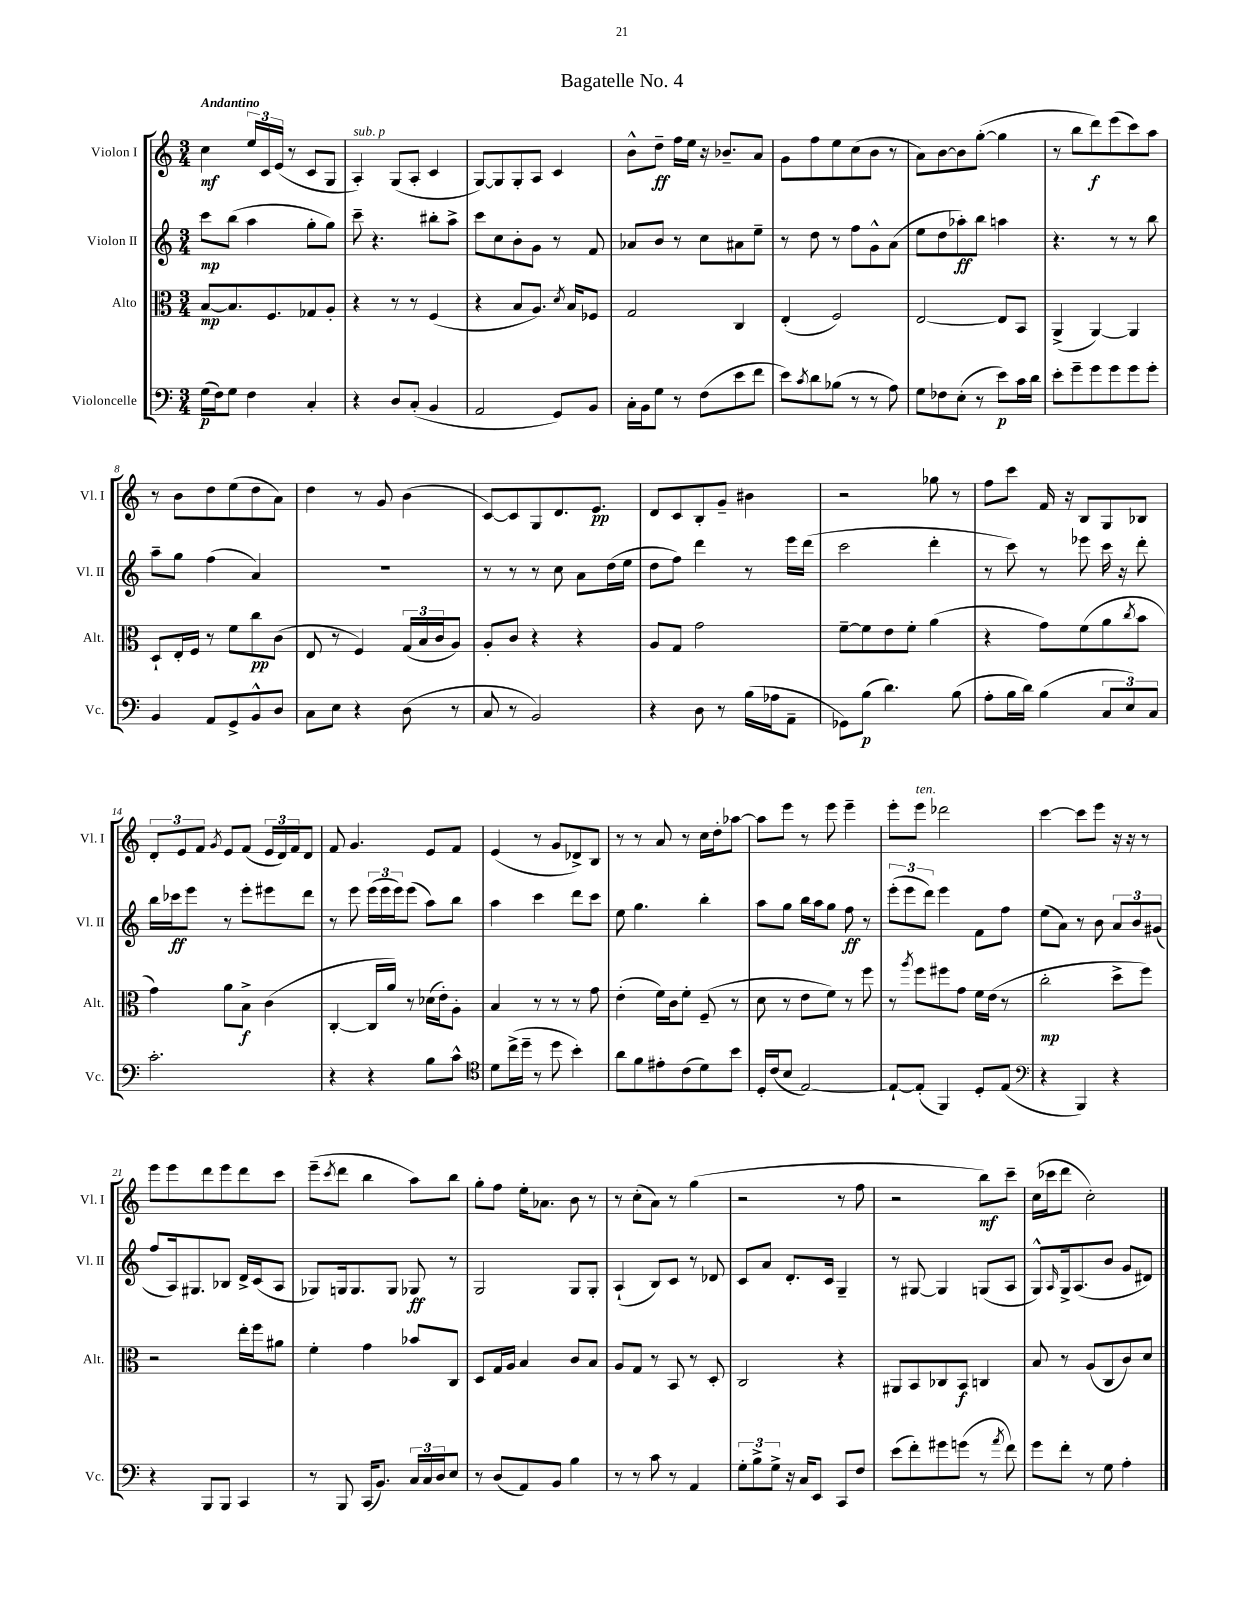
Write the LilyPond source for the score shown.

\header { title = "Bagatelle No. 4" }
<<
\new StaffGroup <<
\new Staff = "s0" \with { instrumentName = "Violon I" shortInstrumentName = "Vl. I" } {
    \clef treble \key c \major \numericTimeSignature \time 3/4 \tempo "Andantino"
    c''4\mf \tuplet 3/2 { e''16 c'16 e'16( } r8 c'8 g8 |
    a4-.^\markup { \italic "sub. p" }) g8( a8-. c'4 |
    g8~) g8 g8-. a8 c'4 |
    b'8-^ d''8--\ff f''16 e''16 r16 bes'8.-- a'8 |
    g'8 f''8 e''8 c''8( b'8 r8 |
    a'8) b'8~ b'8 g''8~-.( g''4 |
    r8 b''8 d'''8\f) e'''8( c'''8) a''8 |
    r8 b'8 d''8 e''8( d''8 a'8) |
    d''4 r8 g'8 b'4( |
    c'8~) c'8 g8 d'8. e'8.\pp |
    d'8 c'8 b8-. g'8-- bis'4 |
    r2 ges''8 r8 |
    f''8 c'''8 f'16 r16 b8 g8 bes8 |
    \tuplet 3/2 { d'8-. e'8 f'8 } \acciaccatura { g'8 } e'8 f'8( \tuplet 3/2 { e'16 d'16) f'16 } d'8 |
    f'8 g'4. e'8 f'8 |
    e'4( r8 g'8 des'8->) b8 |
    r8 r8 a'8 r8 c''16 d''16-. aes''8~ |
    aes''8 e'''8 r8 e'''8 e'''4-- |
    e'''8-. e'''8^\markup { \italic "ten." } des'''2 |
    c'''4~ c'''8 e'''8 r16 r16 r8 |
    e'''8 e'''8 d'''8 e'''8 d'''8 c'''8 |
    e'''8--( \acciaccatura { c'''8 } d'''8 b''4 a''8) b''8 |
    g''8-. f''8 e''16-. aes'8. b'8 r8 |
    r8 c''8-.( a'8) r8 g''4( |
    r2 r8 f''8 |
    r2 b''8\mf) c'''8-- |
    c''16( ces'''16 d'''8 c''2-.) \bar "|." |
}
\new Staff = "s1" \with { instrumentName = "Violon II" shortInstrumentName = "Vl. II" } {
    \clef treble \key c \major \numericTimeSignature \time 3/4
    c'''8\mp b''8( a''4 g''8-. g''8) |
    c'''8-- r4. bis''8-. a''8-> |
    c'''8 c''8 b'8-. g'8 r8 f'8 |
    aes'8 b'8 r8 c''8 ais'8 e''8-- |
    r8 d''8 r8 f''8 g'8-^ a'8( |
    e''8 d''8 aes''8-.\ff) b''8 a''4 |
    r4. r8 r8 b''8 |
    a''8-- g''8 f''4( a'4) |
    R2. |
    r8 r8 r8 c''8 a'8 d''16( e''16 |
    d''8 f''8) d'''4 r8 e'''16 d'''16( |
    c'''2 d'''4-. |
    r8 c'''8) r8 ees'''8 c'''16 r16 d'''8-. |
    b''16 ces'''16\ff e'''8 r8 e'''8-. eis'''8 d'''8 |
    r8 e'''8 \tuplet 3/2 { e'''16( e'''16 e'''16) } e'''8( a''8) b''8 |
    a''4 c'''4 d'''8 c'''8 |
    e''8 g''4. b''4-. |
    a''8 g''8 b''16 a''16 g''8 f''8\ff r8 |
    \tuplet 3/2 { e'''8-.( e'''8 d'''8) } e'''4 f'8 f''8 |
    e''8( a'8) r8 b'8 \tuplet 3/2 { a'8 b'8 gis'8( } |
    f''8 a16) gis8. bes8 d'16-> c'16( a8 |
    ges8) g16 g8. g8 ges8\ff r8 |
    g2 g8 g8-. |
    a4-!( b8) c'8 r8 des'8 |
    c'8 a'8 d'8.-. c'16 g4-- |
    r8 gis8~ gis4 g8( a8 |
    g8-^) \grace { a16 } g16-> a8.( b'8 g'8 dis'8) \bar "|." |
}
\new Staff = "s2" \with { instrumentName = "Alto" shortInstrumentName = "Alt." } {
    \clef alto \key c \major \numericTimeSignature \time 3/4
    b8~\mp b8. f8. ges8 a8-. |
    r4 r8 r8 f4( |
    r4 b8 a8.) \acciaccatura { d'8 } b16 fes8 |
    g2 c4 |
    e4-.( f2) |
    e2~ e8 b,8 |
    a,4->( a,4~) a,4 |
    d8-! e16-. f16 r8 f'8 c''8\pp c'8( |
    e8 r8 f4) \tuplet 3/2 { g16( b16 c'16 } a8) |
    a8-. c'8 r4 r4 |
    a8 g8 g'2 |
    f'8~-- f'8 e'8 f'8-. a'4( |
    r4 g'8) f'8( a'8 \acciaccatura { c''8 } b'8 |
    g'4) a'8 b8->\f c'4( |
    c4~-. c16 a'16) r8 des'16( e'16-.) a8-. |
    b4 r8 r8 r8 g'8 |
    e'4-.( f'16) c'16 f'8-. f8--( r8 |
    d'8 r8 e'8 f'8) r8 f''8 |
    r8 \acciaccatura { a''8 } f''8 fis''8 g'8 f'16 e'16( r8 |
    c''2-.\mp d''8-> f''8) |
    r2 e''16-. f''16 ais'8 |
    f'4-. g'4 bes'8 c8 |
    d8 g16 a16 b4 c'8 b8 |
    a8 g8 r8 b,8 r8 d8-. |
    c2 r4 |
    ais,8 b,8 ces8 b,8\f c4 |
    b8 r8 a8( c8 c'8) d'8 \bar "|." |
}
\new Staff = "s3" \with { instrumentName = "Violoncelle" shortInstrumentName = "Vc." } {
    \clef bass \key c \major \numericTimeSignature \time 3/4
    g16\p( f16) g8 f4 c4-. |
    r4 d8 c8-.( b,4 |
    a,2 g,8) b,8 |
    c16-. b,16 g8 r8 f8( e'8 f'8 |
    e'8) \acciaccatura { c'8 } d'8 bes8( r8 r8 a8) |
    g8 fes8 e8-.( r8 e'8\p) c'16 d'16 |
    e'8-. g'8-- g'8 g'8 g'8 g'8-. |
    b,4 a,8 g,8-> b,8-^ d8 |
    c8 e8 r4 d8( r8 |
    c8 r8 b,2) |
    r4 d8 r8 b16( aes16 a,8-- |
    ges,8) b8\p( d'4.) b8( |
    a8-. b16 d'16) b4( \tuplet 3/2 { c8 e8) c8 } |
    c'2.-. |
    r4 r4 b8 c'8-^ |
    \clef tenor d'8 c''16->( d''16-- r8 d''8 b'4-.) |
    a'8 f'8 eis'8-. c'8( d'8) b'8 |
    d16-. c'16( b8 e2~) |
    e8~-! e8-.( f,4) d8-. e8( |
    \clef bass r4 b,,4) r4 |
    r4 b,,8 b,,8 c,4 |
    r8 b,,8 c,16( b,8.) \tuplet 3/2 { c16 c16 d16 } e8 |
    r8 d8( a,8) b,8 b4 |
    r8 r8 c'8 r8 a,4 |
    \tuplet 3/2 { g8-. b8-> g8-> } r16 c16 e,8 c,8 f8 |
    e'8( f'8-.) gis'8 g'8( r8 \acciaccatura { a'8 } f'8) |
    g'8 f'8-. r8 g8 a4-. \bar "|." |
}
>>
>>
